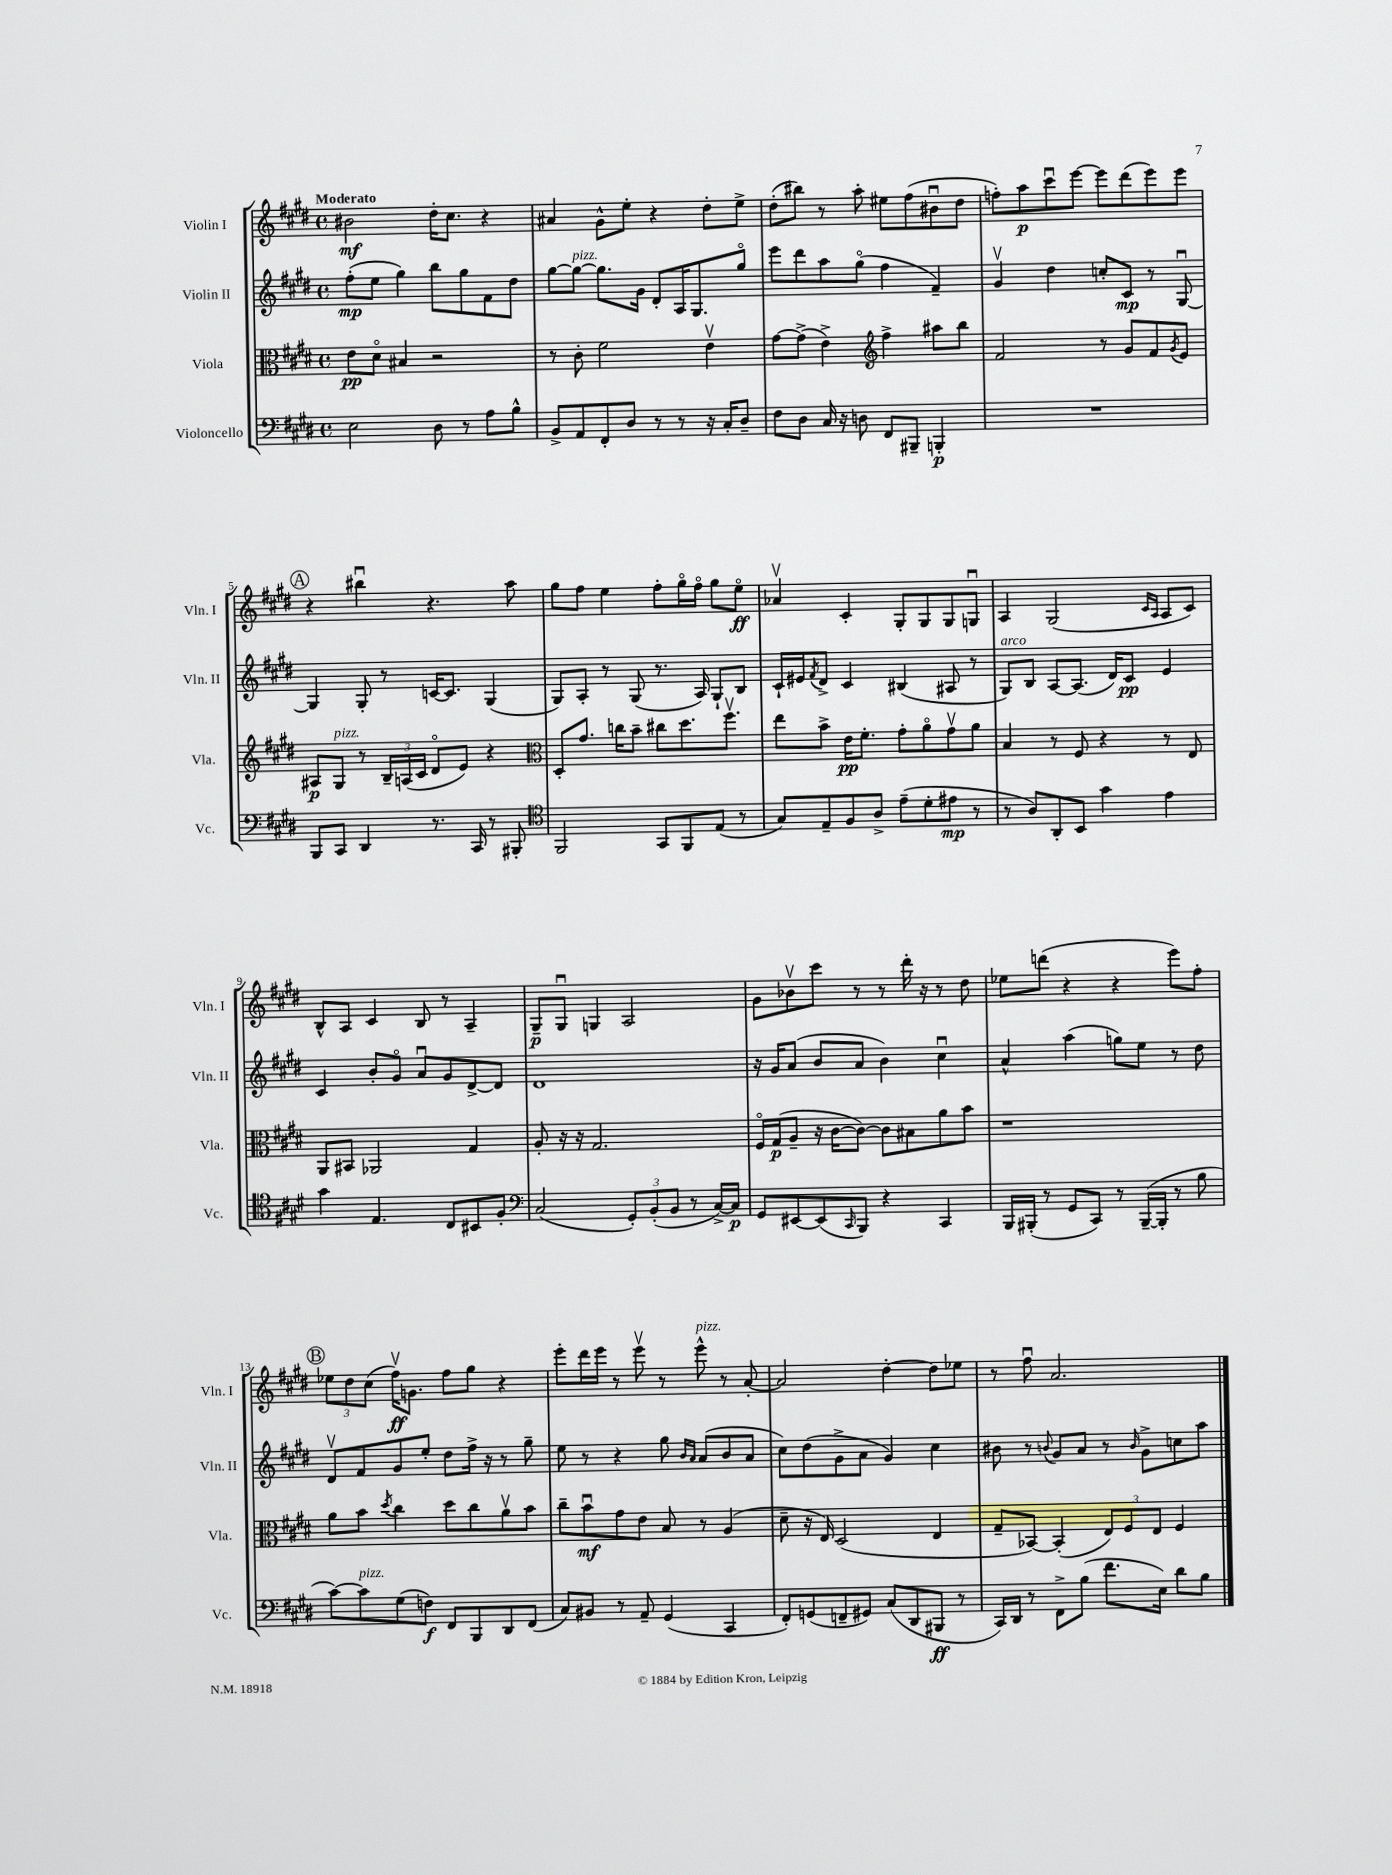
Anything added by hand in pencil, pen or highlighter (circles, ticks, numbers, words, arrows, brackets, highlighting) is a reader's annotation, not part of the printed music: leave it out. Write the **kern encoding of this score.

**kern	**kern	**kern	**kern
*staff4	*staff3	*staff2	*staff1
*clefF4	*clefC3	*clefG2	*clefG2
*k[f#c#g#d#]	*k[f#c#g#d#]	*k[f#c#g#d#]	*k[f#c#g#d#]
*M4/4	*M4/4	*M4/4	*M4/4
*met(c)	*met(c)	*met(c)	*met(c)
2E\	8e\L	(8ff#'\L	2b#\
.	8d#o\J	8ee\J	.
.	4B#/	4gg#\)	.
8D#\	2r	8bb\L	16dd#'\LK
.	.	.	8.cc#\J
8r	.	8gg#\	.
8A\L	.	8f#\	4r
8B^^\J	.	8dd#\J	.
=	=	=	=
8BB^/L	8r	[8gg#\L	4a#/
8AA/	8c#'\	8gg#\_J	.
8FF#'/	2f#\	8.gg#\]L	8g#^^\L
8D#/J	.	.	8ee'\J
.	.	16g#\Jk	.
8r	.	8d#'/L	4r
8r	.	16A/K	.
.	.	8.G#/	.
16r	4ev\	.	8dd#'\L
16C#'/LK	.	.	.
8D#~/J	.	8gg#o/J	8ee^\J
=	=	=	=
8F#\L	[8g#\L	8eee\L	(8dd#'\L
8D#\J	(8g#^\]J	8ddd#\	8bb#\J)
16C#/	4e^\)	8aa\	8r
16r	.	.	.
8D\	.	(8gg#o\J	8aa'\
*	*clefG2	*	*
8FF#/L	4ff#^\	4ff#\	8ee#\L
8BBB#~/J	.	.	(8ff#\
4BBB'/	8aa#\L	4f#~/)	8b#u\
.	8bb\J	.	8dd#\J
=	=	=	=
1r	2f#/	4g#v/	8ff'\L)
.	.	.	8aa\
.	.	4dd#\	8ccc#u\
.	.	.	[8eee\J
.	8r	8cc'/L	8eee\]L
.	8g#/L	8c#/J	(8ddd#\
.	8f#/	8r	8eee\)
.	8qg#/	.	.
.	8e/J	[8G#u/	8eee\J
=	=	=	=
8BBB/L	8A#/L	4G#/]	4r
8CC#/J	8G#/J	.	.
4DD#/	8r	8G#'/	4bb#u\
.	24B~/LL	8r	.
.	(24A/	.	.
.	24c#/JJ	.	.
8.r	8d#o/L	[16c/LK	4.r
.	.	8.c/]J	.
.	8e/J)	.	.
16CC#/	.	.	.
8r	4r	(4G#/	.
8BBB#'/	.	.	8aa\
=	=	=	=
*clefC4	*clefC3	*	*
2FF#/	8D#'/L	8G#/L)	8gg#\L
.	8.g#/J	8A'/J	8ff#\J
.	.	8r	4ee\
.	16cc\LK	.	.
.	8b~\J	(8G#/	.
8GG#/L	8cc#\L	8.r	8ff#'\L
8FF#/	8.dd#\	.	16gg#o\L
.	.	16A/)	16ff#o\JJ
(8E/J	.	8G#`/L	8gg#\L
.	8.ff#v\J	.	.
8r	.	8B/J	8eeo\J
=	=	=	=
8G#/L)	8ee\L	16c#`/LL	4a-v/
.	.	16e#/J	.
.	.	8qf#/	.
8E~/	8b^\J	8d#^/J	.
8F#/	16e\LK	4c#/	4c#'/
.	8.f#'\J	.	.
8A^/J	.	.	.
(8e~\L	8g#'\L	(4B#/	8G#'/L
8d#'\	8ao\	.	8G#/
8e#\J	8g#v\	8A#/	8G#/
8r	8a\J	8r	8Gu/J
=	=	=	=
8r	4B/	8G#/L)	4A/
8A/L)	.	8B/J	.
8AA'/	8r	[8A/L	(2G#/
8BB/J	8F#/	(8.A/]J	.
4g#\	4r	.	.
.	.	16d#/LK)	.
.	.	8c#/J	.
.	.	.	16qqc#/LL
.	.	.	16qqA/JJ
4e\	8r	4e/	8A/L
.	8E/	.	8c#/J)
=	=	=	=
4g#\	8AA/L	4c#/	8B^^/L
.	8BB#/J	.	8A/J
4.E/	2AA-/	8b'/L	4c#/
.	.	8g#o/J	.
.	.	8au/L	8B/
8C#/L	.	8g#/	8r
8BB#/	4G#/	[8d#^/	4A~/
8F#'/J	.	8d#/]J	.
=	=	=	=
*clefF4	*	*	*
(2C#/	8A'/	1d#	8G#~/L
.	16r	.	8G#u/J
.	16r	.	.
.	2.G#/	.	4G/
12GG#'/L)	.	.	2A/
(12BB'/	.	.	.
12BB/J	.	.	.
8r	.	.	.
[16C#^/LL)	.	.	.
16C#/]JJ	.	.	.
=	=	=	=
8GG#/L	16F#o/LL	16r	8g#\L
.	(16G#/J	16g#/LK	.
[8EE#/	8A~/J	(8a/J	8b-v\
(8EE#/]	16r	8b/L	8ccc#\J
.	[16c#\LK	.	.
16qqCC#/	.	.	.
8BBB/J)	8c#\_J)	8a/J	8r
4r	8c#\]L	4b\)	8r
.	8B#\	.	16ddd#'\
.	.	.	16r
4CC#/	8a\	4cc#u\	8r
.	8b\J	.	8dd#\
=	=	=	=
16BBB/LL	1r	4a^^/	8ee-\L
(16BBB#'/JJ	.	.	.
8r	.	.	(8ddd\J
8GG#/L	.	(4aa\	4r
8CC#/J)	.	.	.
8r	.	8gg\L)	4r
([16BBB#~/LL	.	8ee\J	.
16BBB#'/]JJ	.	.	.
8r	.	8r	8eee\L)
8B\	.	8dd#\	8ff#'\J
=	=	=	=
[8c#\L)	8a\L	8d#v/L	12ee-\L
.	.	.	12dd#\
8c#\]	8b\J	8f#/	.
.	.	.	(12cc#\J
.	8qdd#/	.	.
(8G#\	4cc#\	8g#/	16ff#v\LK)
.	.	.	8.g\J
8F\J)	.	8ee'/J	.
8FF#/L	8dd#\L	8dd#\L	8ff#\L
8BBB/	8cc#\	16ff#^\Jk	8gg#\J
.	.	16r	.
8DD#/	8av\	8r	4r
(8FF#/J	8b\J	8gg#~\	.
=	=	=	=
8C#/L)	8cc#~\L	8ee\	8eee'\L
8BB#/J	8bu\	8r	16ddd#\L
.	.	.	16eee\JJ
8r	8g#\	4r	8r
8AA~/	8e\J	.	8eeev\
(4GG#/	8B/	8gg#\	8r
.	.	16qqb/LL	.
.	.	16qqa/JJ	.
.	8r	(8a/L	8eee^^\
4CC#/	(4A/	8b/	8r
.	.	8a/J	[8a'/
=	=	=	=
8FF#'/L)	8d#~\	8cc#\L)	2a/]
(8GG/	16r	(8dd#\	.
.	16E/)	.	.
8FF~/	(2D#/	8g#^\	.
8GG#/J)	.	8a\J	.
(8C#/L	.	4g#/)	[4dd#'\
8DD#/	.	.	.
8BBB#/J	4E/	4cc#\	8dd#\]L
8r	.	.	8ee-\J
=	=	=	=
16CC#/LL)	8G#~/L	8b#\	8r
16DD#/JJ	.	.	.
8r	[8BB-/J)	8r	8ff#u\
.	.	8qqb/	.
8FF#^\L	(4BB-'/]	8g#/L	2.a/
(8B\J	.	8a/J	.
8.f#\L	12E/L)	8r	.
.	12F#/	.	.
.	.	16qqb/	.
.	.	8g#^\L	.
.	12E/J	.	.
16E\Jk)	.	.	.
8d#\L	4F#/	8cc\	.
8B\J	.	8aa\J	.
==	==	==	==
*-	*-	*-	*-
